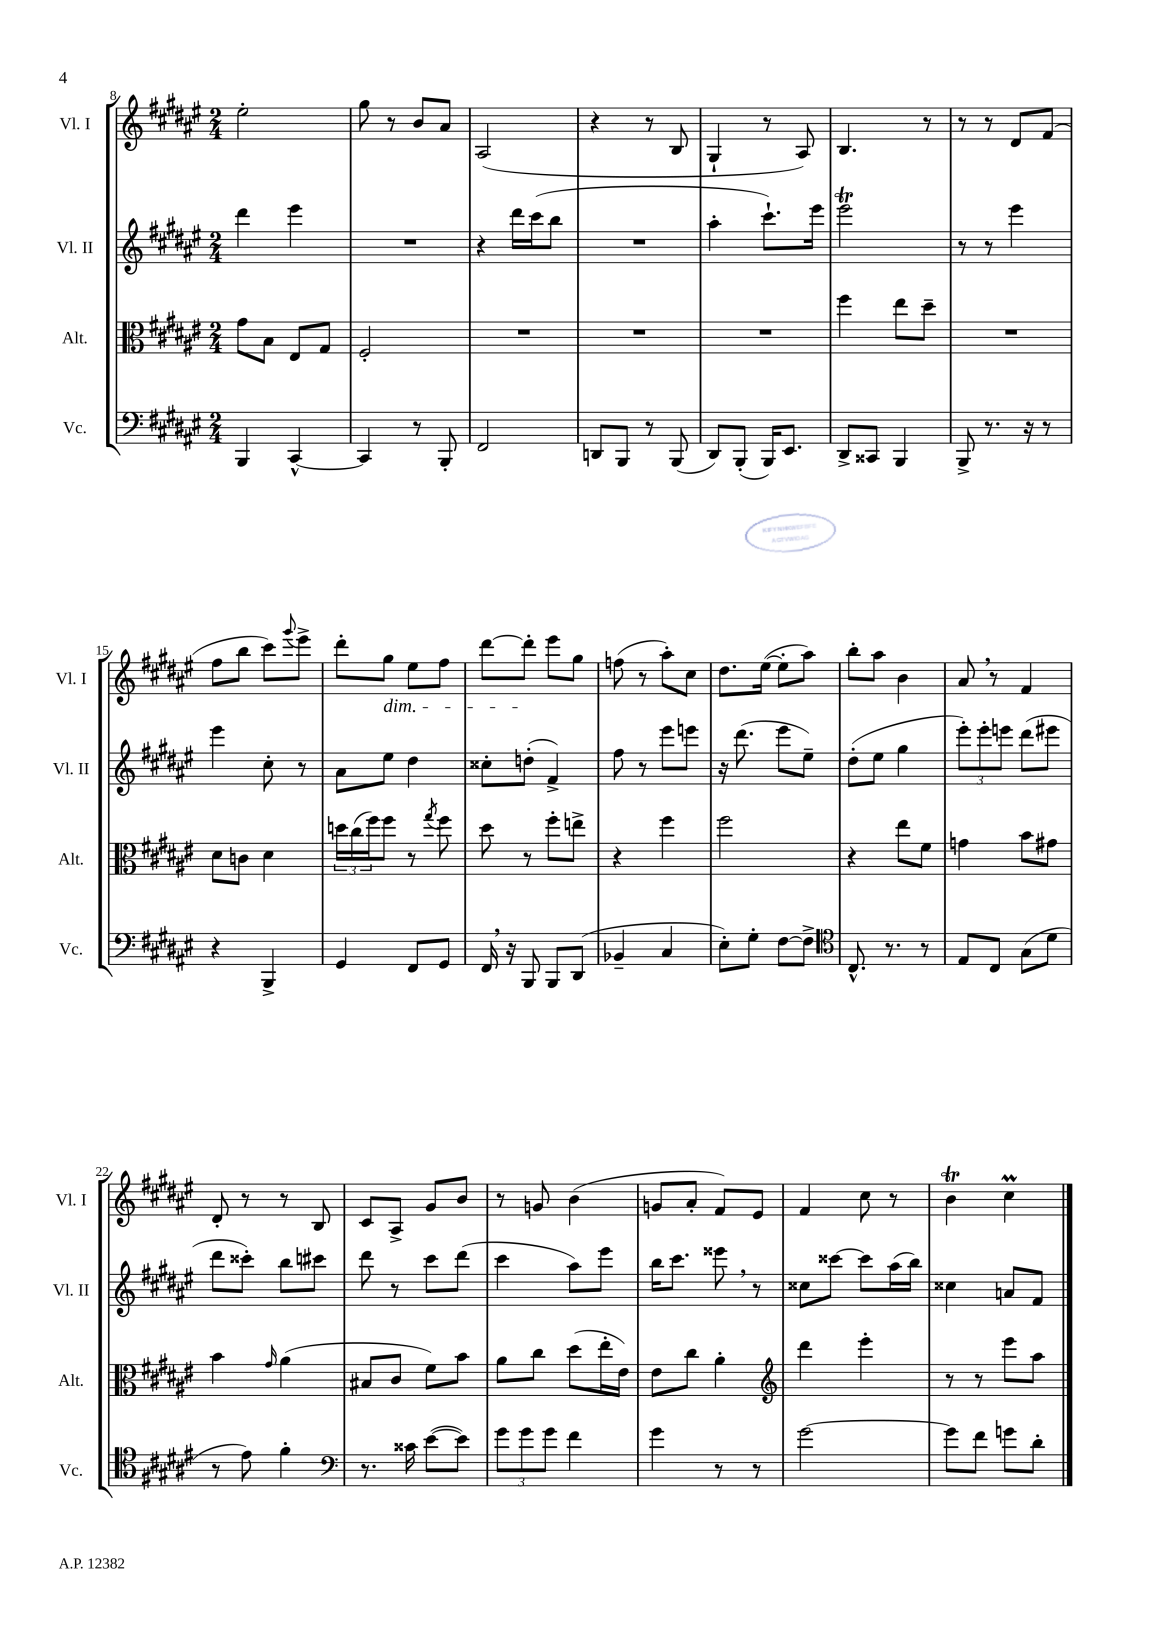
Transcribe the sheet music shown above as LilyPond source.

<<
\new StaffGroup <<
\new Staff = "s0" \with { instrumentName = "Vl. I" shortInstrumentName = "Vl. I" } {
    \clef treble \key fis \major \numericTimeSignature \time 2/4
    eis''2-. |
    gis''8 r8 b'8 ais'8 |
    ais2( |
    r4 r8 b8 |
    gis4-! r8 ais8) |
    b4. r8 |
    r8 r8 dis'8 fis'8( |
    fis''8 b''8 cis'''8) \appoggiatura { gis'''8 } eis'''8-> |
    dis'''8-. gis''8\dim eis''8 fis''8 |
    dis'''8~ dis'''8-.\! eis'''8 gis''8 |
    f''8( r8 ais''8-.) cis''8 |
    dis''8. eis''16~( eis''8-. ais''8) |
    b''8-. ais''8 b'4 |
    ais'8 \breathe r8 fis'4 |
    dis'8-. r8 r8 b8 |
    cis'8 ais8-> gis'8 b'8 |
    r8 g'8 b'4( |
    g'8 ais'8-. fis'8) eis'8 |
    fis'4 cis''8 r8 |
    b'4\trill cis''4\prall \bar "|." |
}
\new Staff = "s1" \with { instrumentName = "Vl. II" shortInstrumentName = "Vl. II" } {
    \clef treble \key fis \major \numericTimeSignature \time 2/4
    dis'''4 eis'''4 |
    R2 |
    r4 dis'''16 cis'''16( b''8 |
    R2 |
    ais''4-. cis'''8.-!) eis'''16 |
    eis'''2\trill |
    r8 r8 eis'''4 |
    eis'''4 cis''8-. r8 |
    ais'8 eis''8 dis''4 |
    cisis''8-. d''8-.( fis'4->) |
    fis''8 r8 eis'''8 e'''8 |
    r16 dis'''8.( eis'''8 eis''8--) |
    dis''8-.( eis''8 gis''4 |
    \tuplet 3/2 { eis'''8-.) eis'''8-. e'''8 } dis'''8( eis'''8 |
    dis'''8 cisis'''8-.) b''8 cis'''8 |
    dis'''8 r8 cis'''8 dis'''8( |
    cis'''4 ais''8) eis'''8 |
    b''16 cis'''8. eisis'''8 \breathe r8 |
    cisis''8 cisis'''8~ cisis'''8 ais''16( b''16) |
    cisis''4 a'8 fis'8 \bar "|." |
}
\new Staff = "s2" \with { instrumentName = "Alt." shortInstrumentName = "Alt." } {
    \clef alto \key fis \major \numericTimeSignature \time 2/4
    gis'8 b8 eis8 gis8 |
    fis2-. |
    R2 |
    R2 |
    R2 |
    fis''4 eis''8 dis''8-- |
    R2 |
    dis'8 c'8 dis'4 |
    \tuplet 3/2 { d''16 cis''16( fis''16) } fis''8 r8 \acciaccatura { gis''8 } fis''8 |
    dis''8 r8 fis''8-. e''8-> |
    r4 fis''4 |
    fis''2 |
    r4 eis''8 fis'8 |
    g'4 b'8 gis'8 |
    b'4 \grace { gis'16 } ais'4( |
    bis8 cis'8 fis'8) b'8 |
    ais'8 cis''8 dis''8( eis''16-. eis'16) |
    eis'8 cis''8 ais'4-. |
    \clef treble dis'''4 eis'''4-. |
    r8 r8 eis'''8 ais''8 \bar "|." |
}
\new Staff = "s3" \with { instrumentName = "Vc." shortInstrumentName = "Vc." } {
    \clef bass \key fis \major \numericTimeSignature \time 2/4
    b,,4 cis,4~-^ |
    cis,4 r8 b,,8-. |
    fis,2 |
    d,8 b,,8 r8 b,,8( |
    dis,8) b,,8-.( b,,16) eis,8. |
    dis,8-> cisis,8 b,,4 |
    b,,8-> r8. r16 r8 |
    r4 b,,4-> |
    gis,4 fis,8 gis,8 |
    fis,16 \breathe r16 b,,8 b,,8 dis,8( |
    bes,4-- cis4 |
    eis8-.) gis8-. fis8~ fis8-> |
    \clef tenor cis8.-^ r8. r8 |
    eis8 cis8 gis8( dis'8 |
    r8 eis'8) fis'4-. |
    \clef bass r8. cisis'16 eis'8~( eis'8) |
    \tuplet 3/2 { gis'8 gis'8 gis'8 } fis'4 |
    gis'4 r8 r8 |
    gis'2~ |
    gis'8 fis'8 g'8 dis'8-. \bar "|." |
}
>>
>>
\layout { \context { \Score currentBarNumber = #8 } }
